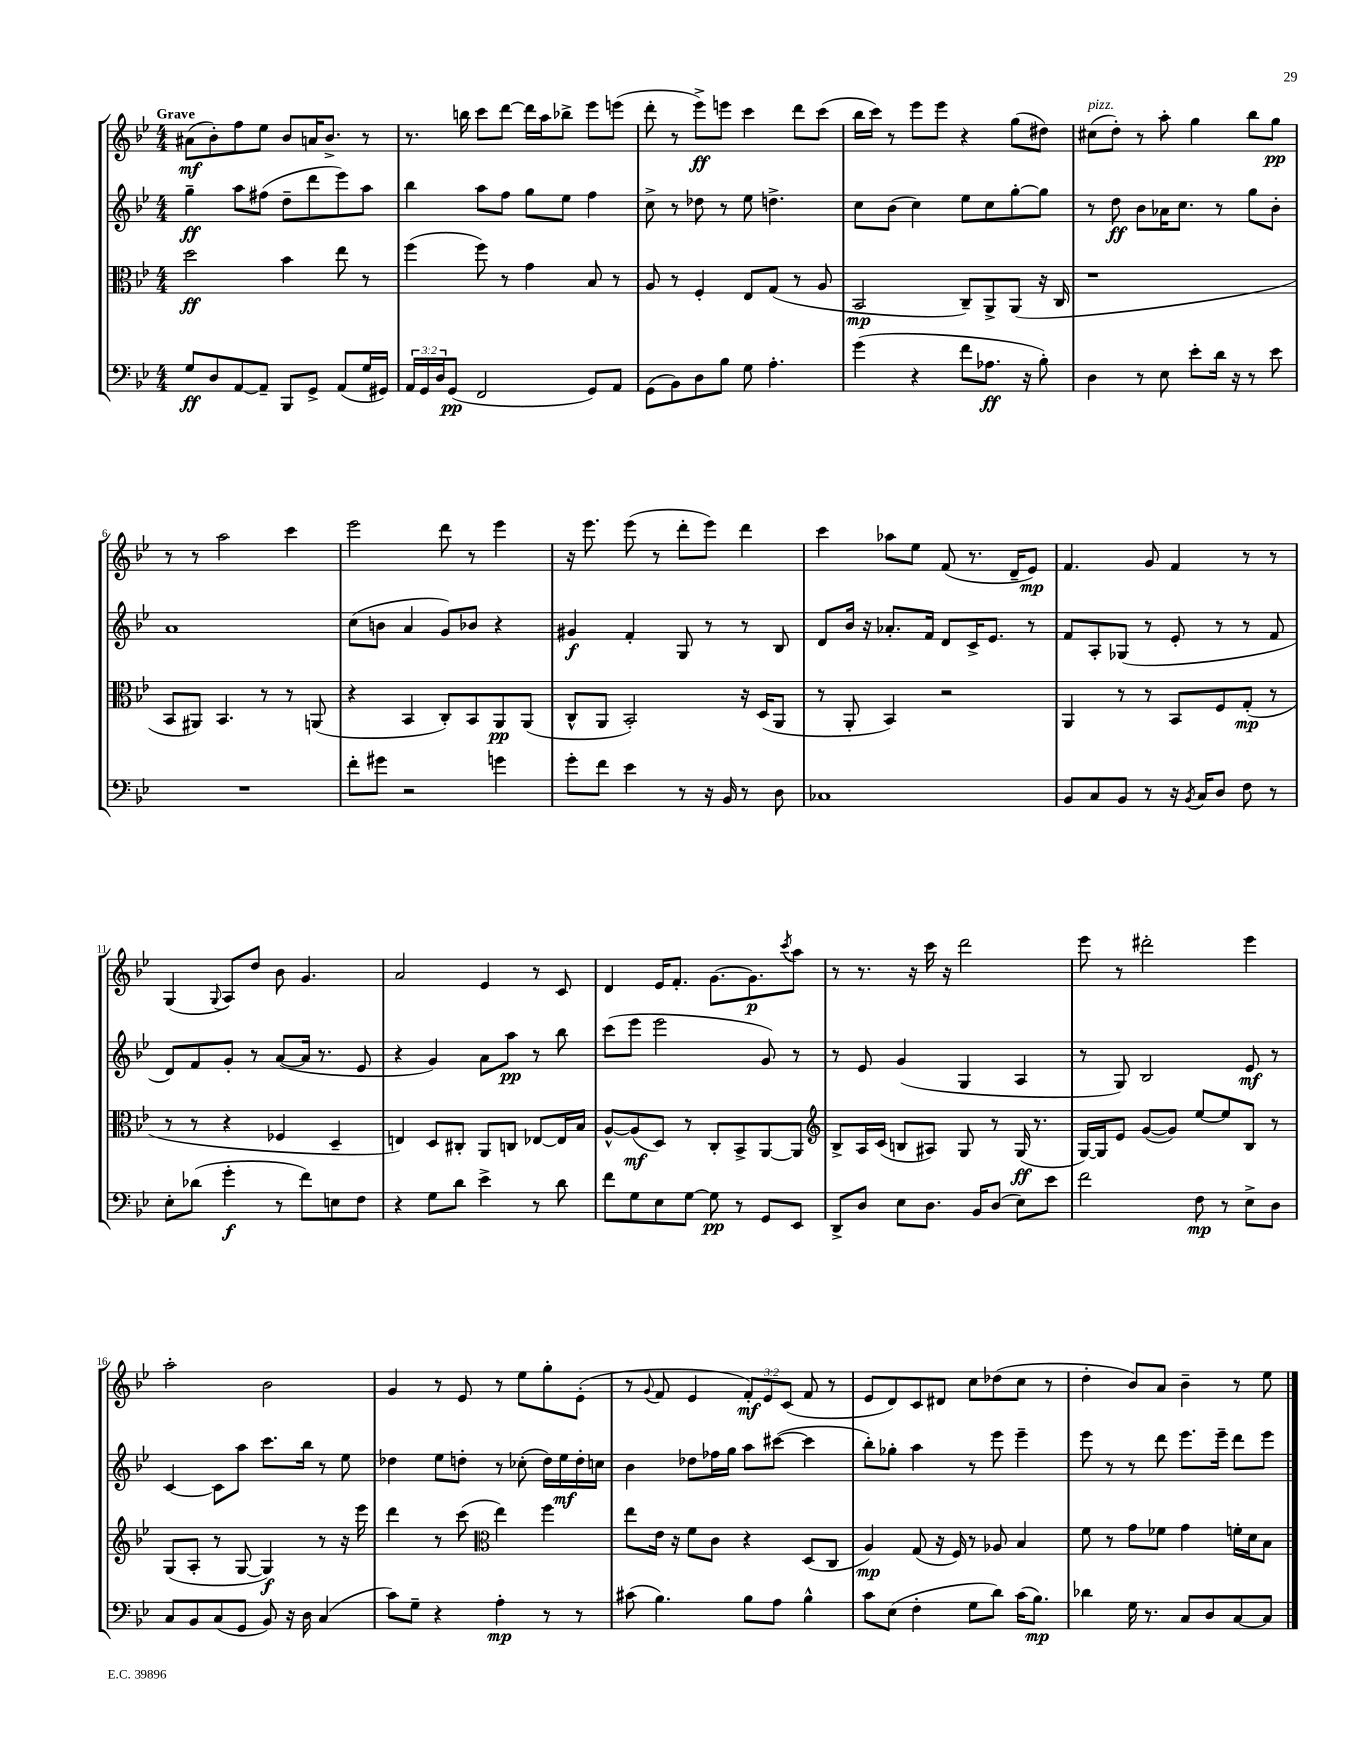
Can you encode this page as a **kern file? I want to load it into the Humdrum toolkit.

**kern	**kern	**kern	**kern
*staff4	*staff3	*staff2	*staff1
*clefF4	*clefC3	*clefG2	*clefG2
*k[b-e-]	*k[b-e-]	*k[b-e-]	*k[b-e-]
*M4/4	*M4/4	*M4/4	*M4/4
8G/L	2dd\	4gg~\	(8a#\L
8D/	.	.	8b-'\)
[8AA/	.	8aa\L	8ff\
8AA~/]J	.	(8ff#\J	8ee-\J
8BBB-/L	4b-\	8dd~\L	8b-/L
8GG^/J	.	8ddd\	16a/K
.	.	.	8.b-^/J
(8AA/L	8ee-\	8eee-\)	.
16G/L	8r	8aa\J	8r
16GG#/JJ)	.	.	.
=	=	=	=
24AA/LL	(4ff\	4bb-\	8.r
24GG/	.	.	.
24D/J	.	.	.
(8GG/J	.	.	.
.	.	.	16bb\
2FF/	8ff\)	8aa\L	8ccc\L
.	8r	8ff\J	[8ddd\J
.	4g\	8gg\L	16ddd\]LL
.	.	.	16aa\J
.	.	8ee-\J	8bb-^\J
8GG/L)	8B-/	4ff\	8eee-\L
8AA/J	8r	.	(8eee\J
=	=	=	=
(8GG\L	8A/	8cc^\	8ddd'\
8BB-\)	8r	8r	8r
8D\	4F'/	8dd-\	8eee-^\L)
8B-\J	.	8r	8eee\J
8G\	8E-/L	8ee-\	4ccc\
4.A'\	(8G/J	4.dd^\	.
.	8r	.	8ddd\L
.	8A/	.	(8ccc\J
=	=	=	=
(4g\	2BB-/	8cc\L	16bb-\LL
.	.	.	16ccc\JJ)
.	.	(8b-\J	8r
4r	.	4cc\)	8eee-\L
.	.	.	8eee-\J
8f\L	8C~/L)	8ee-\L	4r
8.A-\J	8AA^/	8cc\	.
.	(8AA/J	[8gg'\	(8gg\L
16r	.	.	.
8B-'\)	16r	8gg\]J	8dd#\J)
.	16C/	.	.
=	=	=	=
4D\	1r	8r	(8cc#\L
.	.	8dd\	8dd'\J)
8r	.	8b-\L	8r
8E-\	.	16a-\K	8aa'\
.	.	8.cc\J	.
8e-'\L	.	.	4gg\
16d\Jk	.	8r	.
16r	.	.	.
8r	.	8gg\L	8bb-\L
8e-\	.	8b-'\J	8gg\J
=	=	=	=
1r	8BB-/L	1a	8r
.	8AA#/J)	.	8r
.	4.BB-/	.	2aa\
.	8r	.	.
.	8r	.	4ccc\
.	(8AA/	.	.
=	=	=	=
8f'\L	4r	(8cc\L	2eee-\
8g#\J	.	8b\J	.
2r	4BB-/	4a/	.
.	8C'/L)	8g/L)	8ddd\
.	8BB-/	8b-/J	8r
4g\	8AA/	4r	4eee-\
.	(8AA/J	.	.
=	=	=	=
8g'\L	8C^^/L	4g#/	16r
.	.	.	8.eee-\
8f\J	8AA/J	.	.
4e-\	2BB-'/)	4f'/	(8eee-\
.	.	.	8r
8r	.	8G/	8ddd'\L
16r	.	8r	8eee-\J)
16BB-/	.	.	.
8r	16r	8r	4ddd\
.	(16D/LK	.	.
8D\	8AA/J	8B-/	.
=	=	=	=
1C-	8r	8d/L	4ccc\
.	8AA'/	16b-/Jk	.
.	.	16r	.
.	4BB-/)	8.a-'/L	8aa-\L
.	.	.	8ee-\J
.	.	16f/Jk	.
.	2r	8d/L	(8f/
.	.	16c^/K	8.r
.	.	8.e-/J	.
.	.	.	16d~/LK
.	.	8r	8e-/J)
=	=	=	=
8BB-/L	4AA/	8f/L	4.f/
8C/	.	8A'/	.
8BB-/J	8r	(8G-/J	.
8r	8r	8r	8g/
16r	8BB-/L	8e-'/	4f/
8qBB-/	.	.	.
16C/LK	.	.	.
8D/J	8F/	8r	.
8F\	(8G'/J	8r	8r
8r	8r	8f/	8r
=	=	=	=
8E-'\L	8r	8d/L)	(4G/
(8d-\J	8r	8f/	.
.	.	.	8qqG/
4g'\	4r	8g'/J	8A/L)
.	.	8r	8dd/J
8r	4F-/	([8a/L	8b-\
8f\L)	.	16a/]Jk	4.g/
.	.	8.r	.
8E\	4D~/	.	.
8F\J	.	8e-/	.
=	=	=	=
4r	4E/)	4r	2a/
8G\L	8D/L	4g/)	.
8d\J	8C#'/J	.	.
4e-^\	8AA/L	8a\L	4e-/
.	8C/J	8aa\J	.
8r	[8E-/L	8r	8r
8d\	16E-/]L	8bb-\	8c/
.	16B-/JJ	.	.
=	=	=	=
8f\L	[8A^^/L	(8ccc\L	4d/
8G\	(8A/]	8eee-\J	.
8E-\	8D/J)	2eee-\	16e-/LK
.	.	.	8.f'/J
[8G\J	8r	.	.
8G\]	8C'/L	.	[8.g\L
8r	8BB-^/	.	.
.	.	.	8.g\]
8GG/L	[8AA/	8g/)	.
.	.	.	8qccc/
8EE-/J	8AA/]J	8r	8aa\J
=	=	=	=
*	*clefG2	*	*
8DD^/L	8B-^/L	8r	8r
8D/J	16A/L	8e-/	8.r
.	(16c/JJ	.	.
8E-\L	8B/L	(4g/	.
.	.	.	16r
8.D\J	8A#/J)	.	16ccc\
.	.	.	16r
.	8G/	4G/	2ddd\
16BB-/LK	.	.	.
(8D/J	8r	.	.
8E-\L)	(16G/	4A/	.
.	8.r	.	.
8e-\J	.	.	.
=	=	=	=
2f\	[16G/LL)	8r	8eee-\
.	16G/]J	.	.
.	8e-/J	8G/)	8r
.	([8g/L	2B-/	2ddd#'\
.	8g/]J)	.	.
8F\	[8ee-/L	.	.
8r	8ee-/]	.	.
8E-^\L	8B-/J	8e-/	4eee-\
8D\J	8r	8r	.
=	=	=	=
8C/L	(8G/L	[4c/	2aa'\
8BB-/	8A'/J	.	.
(8C/	8r	8c\]L	.
8GG/J	[8G/	8aa\J	.
8BB-/)	4G/])	8.ccc\L	2b-\
16r	.	.	.
16D\	.	16bb-\Jk	.
(4C/	8r	8r	.
.	16r	8ee-\	.
.	16eee-\	.	.
=	=	=	=
8c\L)	4ddd\	4dd-\	4g/
8G~\J	.	.	.
4r	8r	8ee-\L	8r
.	(8ccc\	8dd'\J	8e-/
*	*clefC3	*	*
4A'\	4ee-\)	8r	8r
.	.	(8cc-'\	8ee-\L
8r	4ff\	16dd\LL)	8gg'\
.	.	16ee-\	.
8r	.	16dd'\	(8e-'\J
.	.	16cc\JJ	.
=	=	=	=
(8c#\	8ee-\L	4b-\	8r
.	.	.	8qqg/
4.B-\)	16e-\Jk	.	8f/
.	16r	.	.
.	8f\L	8dd-\L	4e-/
.	8c\J	16ff-\L	.
.	.	16gg\JJ	.
8B-\L	4r	8aa\L	12f'/L)
.	.	.	12e-/
8A\J	.	([8ccc#\J	.
.	.	.	(12c/J
4B-^^\	(8D/L	4ccc#\]	8f/
.	8C/J	.	8r
=	=	=	=
8c\L	4A/)	8bb-'\L)	8e-/L
(8E-\J	.	8gg-'\J	8d/)
4F'\	(8G/	4aa\	8c/
.	16r	.	8d#/J
.	16F/)	.	.
8G\L	8r	8r	8cc\L
8d\J)	8A-/	8eee-\	(8dd-\
(16c\LK	4B-/	4eee-~\	8cc\J
8.B-\J)	.	.	.
.	.	.	8r
=	=	=	=
4d-\	8f\	8eee-\	4dd'\
.	8r	8r	.
16G\	8g\L	8r	8b-/L)
8.r	.	.	.
.	8f-\J	8ddd\	8a/J
8C/L	4g\	8.eee-\L	4b-~\
8D/	.	.	.
.	.	16eee-~\Jk	.
[8C/	16f'\LL	8ddd\L	8r
.	16d\J	.	.
8C/]J	8B-\J	8eee-\J	8ee-\
==	==	==	==
*-	*-	*-	*-
